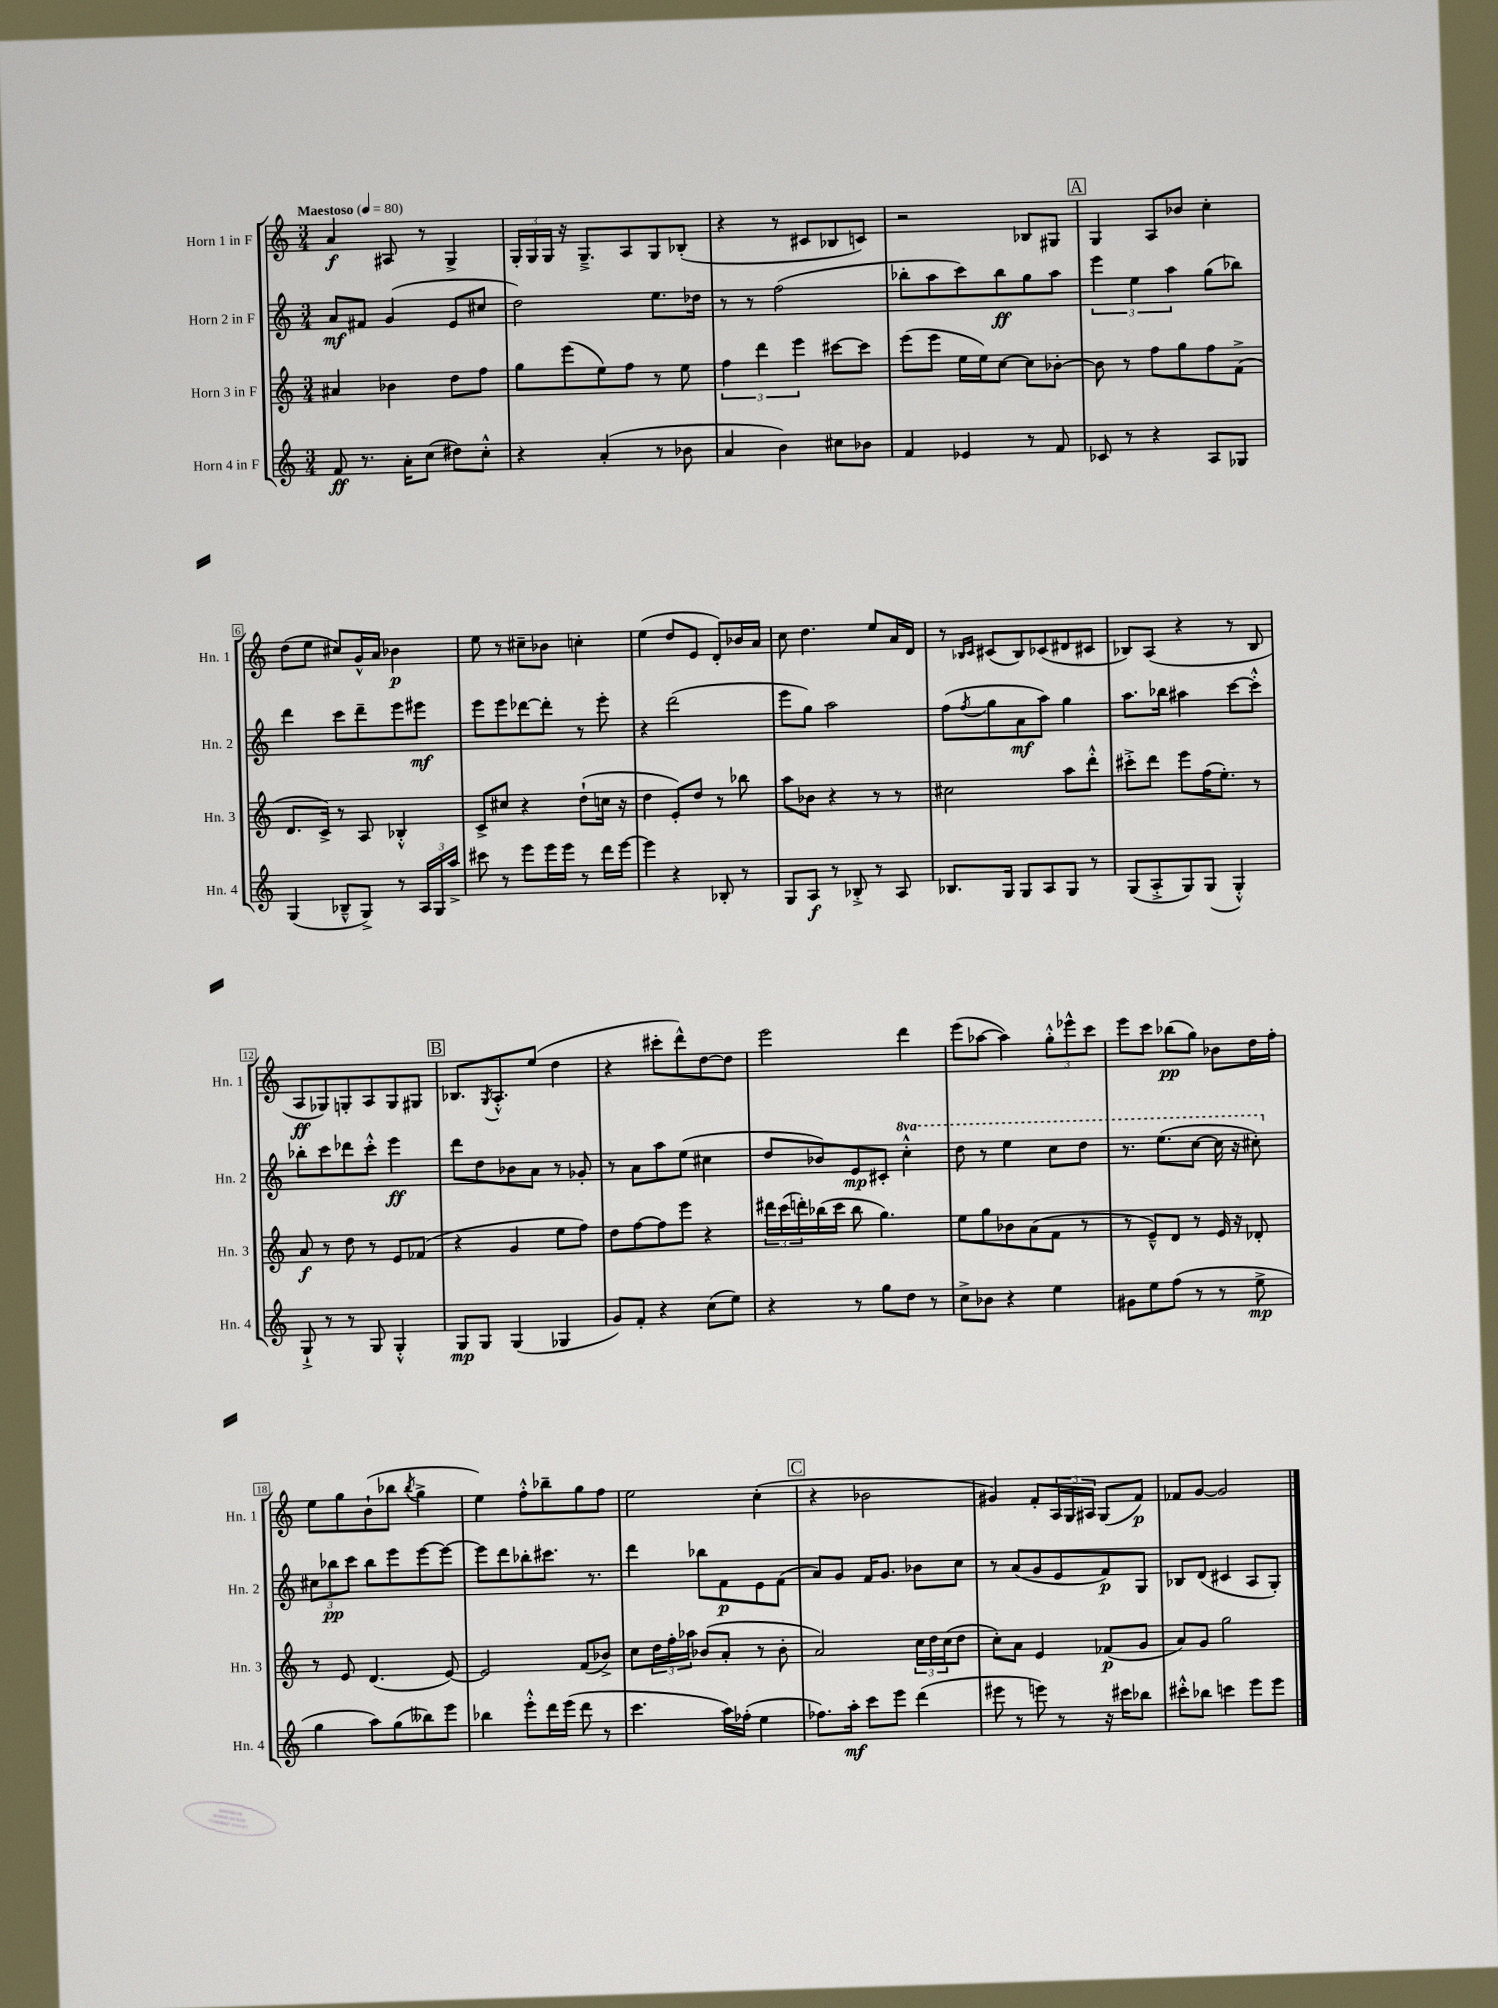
<<
\new StaffGroup <<
\new Staff = "s0" \with { instrumentName = "Horn 1 in F" shortInstrumentName = "Hn. 1" } {
    \clef treble \key c \major \numericTimeSignature \time 3/4 \tempo "Maestoso" 4 = 80
    a'4\f ais8 r8 g4-> |
    \tuplet 3/2 { g16-. g16 g16 } r16 g8.---> a8 g8 bes8-.( |
    r4 r8 cis'8 bes8 c'8) |
    r2 bes8 gis8 |
    \mark \markup { \box "A" } g4 a8 bes'8 c''4-. |
    d''8( e''8 cis''8) g'16-^ a'16 bes'4\p |
    e''8 r8 cis''8-- bes'8 c''4-. |
    e''4( d''8 e'8 d'8-.) bes'16 a'16 |
    c''8 d''4. e''8 a'16 d'16 |
    r8 \grace { bes16 c'16 } cis'8( bes8) ces'8( dis'8 cis'8 |
    bes8) a8( r4 r8 bes8 |
    a8\ff ges8) g8-. a8 g8 gis8 |
    \mark \markup { \box "B" } bes8. \acciaccatura { g8 } a8.-.-^ e''8( d''4 |
    r4 cis'''8-. d'''8-^) d''8~ d''8 |
    e'''2 d'''4 |
    e'''8( aes''8~ aes''4) \tuplet 3/2 { g''8-.-^ ees'''8-^ c'''8 } |
    e'''8 c'''8 bes''8\pp( g''8) bes'8 d''16 f''16-. |
    e''8 g''8 b'8-!( bes''8 \acciaccatura { bes''8 } g''4-> |
    e''4) f''8-.-^ bes''8-- g''8 f''8 |
    e''2 c''4-.( |
    \mark \markup { \box "C" } r4 bes'2 |
    gis'4) f'8-. \tuplet 3/2 { a16 g16 ais16 } g8( f'8\p) |
    fes'8 g'8~ g'2 \bar "|." |
}
\new Staff = "s1" \with { instrumentName = "Horn 2 in F" shortInstrumentName = "Hn. 2" } {
    \clef treble \key c \major \numericTimeSignature \time 3/4 \set Staff.ottavationMarkups = #ottavation-simple-ordinals
    a'8\mf fis'8 g'4( e'8 cis''8 |
    d''2) e''8. des''16 |
    r8 r8 f''2( |
    bes''8-. a''8 c'''8) bes''8\ff g''8 a''8 |
    \mark \markup { \box "A" } \tuplet 3/2 { e'''4 e''4 a''4 } g''8( bes''8) |
    d'''4 c'''8 d'''8-- e'''8 eis'''8\mf |
    e'''8 e'''8 des'''8~ des'''8-. r8 e'''8-. |
    r4 d'''2( |
    e'''8 g''8) a''2 |
    f''8( \acciaccatura { f''8 } g''8 a'8\mf a''8) g''4 |
    a''8. bes''16 ais''4 c'''8~ c'''8-.-^ |
    bes''8-. c'''8 des'''8 c'''8-.-^ e'''4\ff |
    \mark \markup { \box "B" } d'''8 d''8 bes'8 a'8 r8 ges'8-. |
    r8 a'8 a''8 e''8( cis''4 |
    d''8 bes'8) e'8\mp cis'8-. \ottava #1 c'''4-.-^ |
    d'''8 r8 e'''4 c'''8 d'''8 |
    r8. e'''8.( c'''8~ c'''16 r16 cis'''8-.) \ottava #0 |
    \tuplet 3/2 { cis''8 bes''8\pp c'''8 } bes''8 e'''8 e'''8~ e'''8~ |
    e'''8 d'''8 bes''8-. cis'''8. r8. |
    d'''4 bes''8 f'8\p e'8 f'8( |
    \mark \markup { \box "C" } a'8) g'8 f'16 g'8. bes'8 c''8 |
    r8 a'8( g'8 e'8 f'8\p) g8 |
    bes8 d'8( cis'4 a8 g8-.) \bar "|." |
}
\new Staff = "s2" \with { instrumentName = "Horn 3 in F" shortInstrumentName = "Hn. 3" } {
    \clef treble \key c \major \numericTimeSignature \time 3/4
    ais'4 bes'4 d''8 f''8 |
    g''8 e'''8( e''8) f''8 r8 e''8 |
    \tuplet 3/2 { f''4 d'''4 e'''4 } cis'''8~ cis'''8 |
    e'''8( e'''8 e''16 e''16) c''8~ c''8 bes'8~-. |
    \mark \markup { \box "A" } bes'8 r8 f''8 g''8 f''8 f'8->( |
    d'8. c'16->) r8 a8 bes4-.-^ |
    c'8-> cis''8 r4 d''8-!( c''16 r16 |
    d''4 e'8-.) d''8 r8 bes''8 |
    a''8 bes'8 r4 r8 r8 |
    cis''2 a''8 d'''8-.-^ |
    cis'''8-.-> d'''8 e'''8 f''16( e''8.-.) r8 |
    a'8\f r8 d''8 r8 e'8 fes'8( |
    \mark \markup { \box "B" } r4 g'4 e''8 f''8) |
    d''8 f''8~ f''8 e'''8 r4 |
    \tuplet 3/2 { dis'''16 c'''16( d'''16-.) } bes''16( c'''16 bes''8 g''4.) |
    e''8 g''8 bes'8 a'8( f'8 r8 |
    r8 e'8---^) d'8 r8 e'16 r16 des'8-. |
    r8 e'8 d'4.( e'8~) |
    e'2 f'8( bes'8->) |
    c''8 \tuplet 3/2 { d''16 f''16-. aes''16 } bes'8( a'8-. r8 bes'8-. |
    \mark \markup { \box "C" } a'2) \tuplet 3/2 { c''16 d''16 c''16( } d''8 |
    c''8-.) a'8 e'4 fes'8\p( g'8 |
    a'8) g'8 g''2 \bar "|." |
}
\new Staff = "s3" \with { instrumentName = "Horn 4 in F" shortInstrumentName = "Hn. 4" } {
    \clef treble \key c \major \numericTimeSignature \time 3/4
    f'8\ff r8. a'16-. c''8( dis''8) c''8-.-^ |
    r4 a'4-.( r8 bes'8 |
    a'4 b'4) cis''8 bes'8 |
    f'4 ees'4 r8 f'8 |
    \mark \markup { \box "A" } ces'8 r8 r4 a8 ges8 |
    g4( bes8---^ g8->) r8 \tuplet 3/2 { a16 g16 a''16-> } |
    cis'''8 r8 e'''8 e'''16 e'''16 r8 d'''16 e'''16~ |
    e'''4 r4 bes8-. r8 |
    g8 a8\f r8 bes8-.-> r8 a8 |
    bes8. g16 g8 a8 g8 r8 |
    g8( a8-.-> g8) g8( g4-.-^) |
    g8-!-> r8 r8 g8 g4-.-^ |
    \mark \markup { \box "B" } g8\mp g8 g4( ges4 |
    g'8) f'8-. r4 c''8( e''8) |
    r4 r8 g''8 d''8 r8 |
    c''8-> bes'8 r4 e''4 |
    gis'8 e''8 f''8( r8 r8 e''8->\mp |
    g''4 a''8) g''8( beses''8) e'''8 |
    bes''4 e'''8-.-^ d'''16 e'''16( d'''8 r8 |
    c'''4. a''16) fes''16-.( e''4 |
    \mark \markup { \box "C" } fes''8.) a''16-.\mf c'''8 e'''8 d'''4( |
    eis'''8 r8 e'''8) r8 r16 cis'''16 bes''8 |
    cis'''8-.-^ bes''8 c'''4 e'''8 e'''8 \bar "|." |
}
>>
>>
\layout { \context { \Score \override BarNumber.stencil = #(make-stencil-boxer 0.1 0.3 ly:text-interface::print) } }
